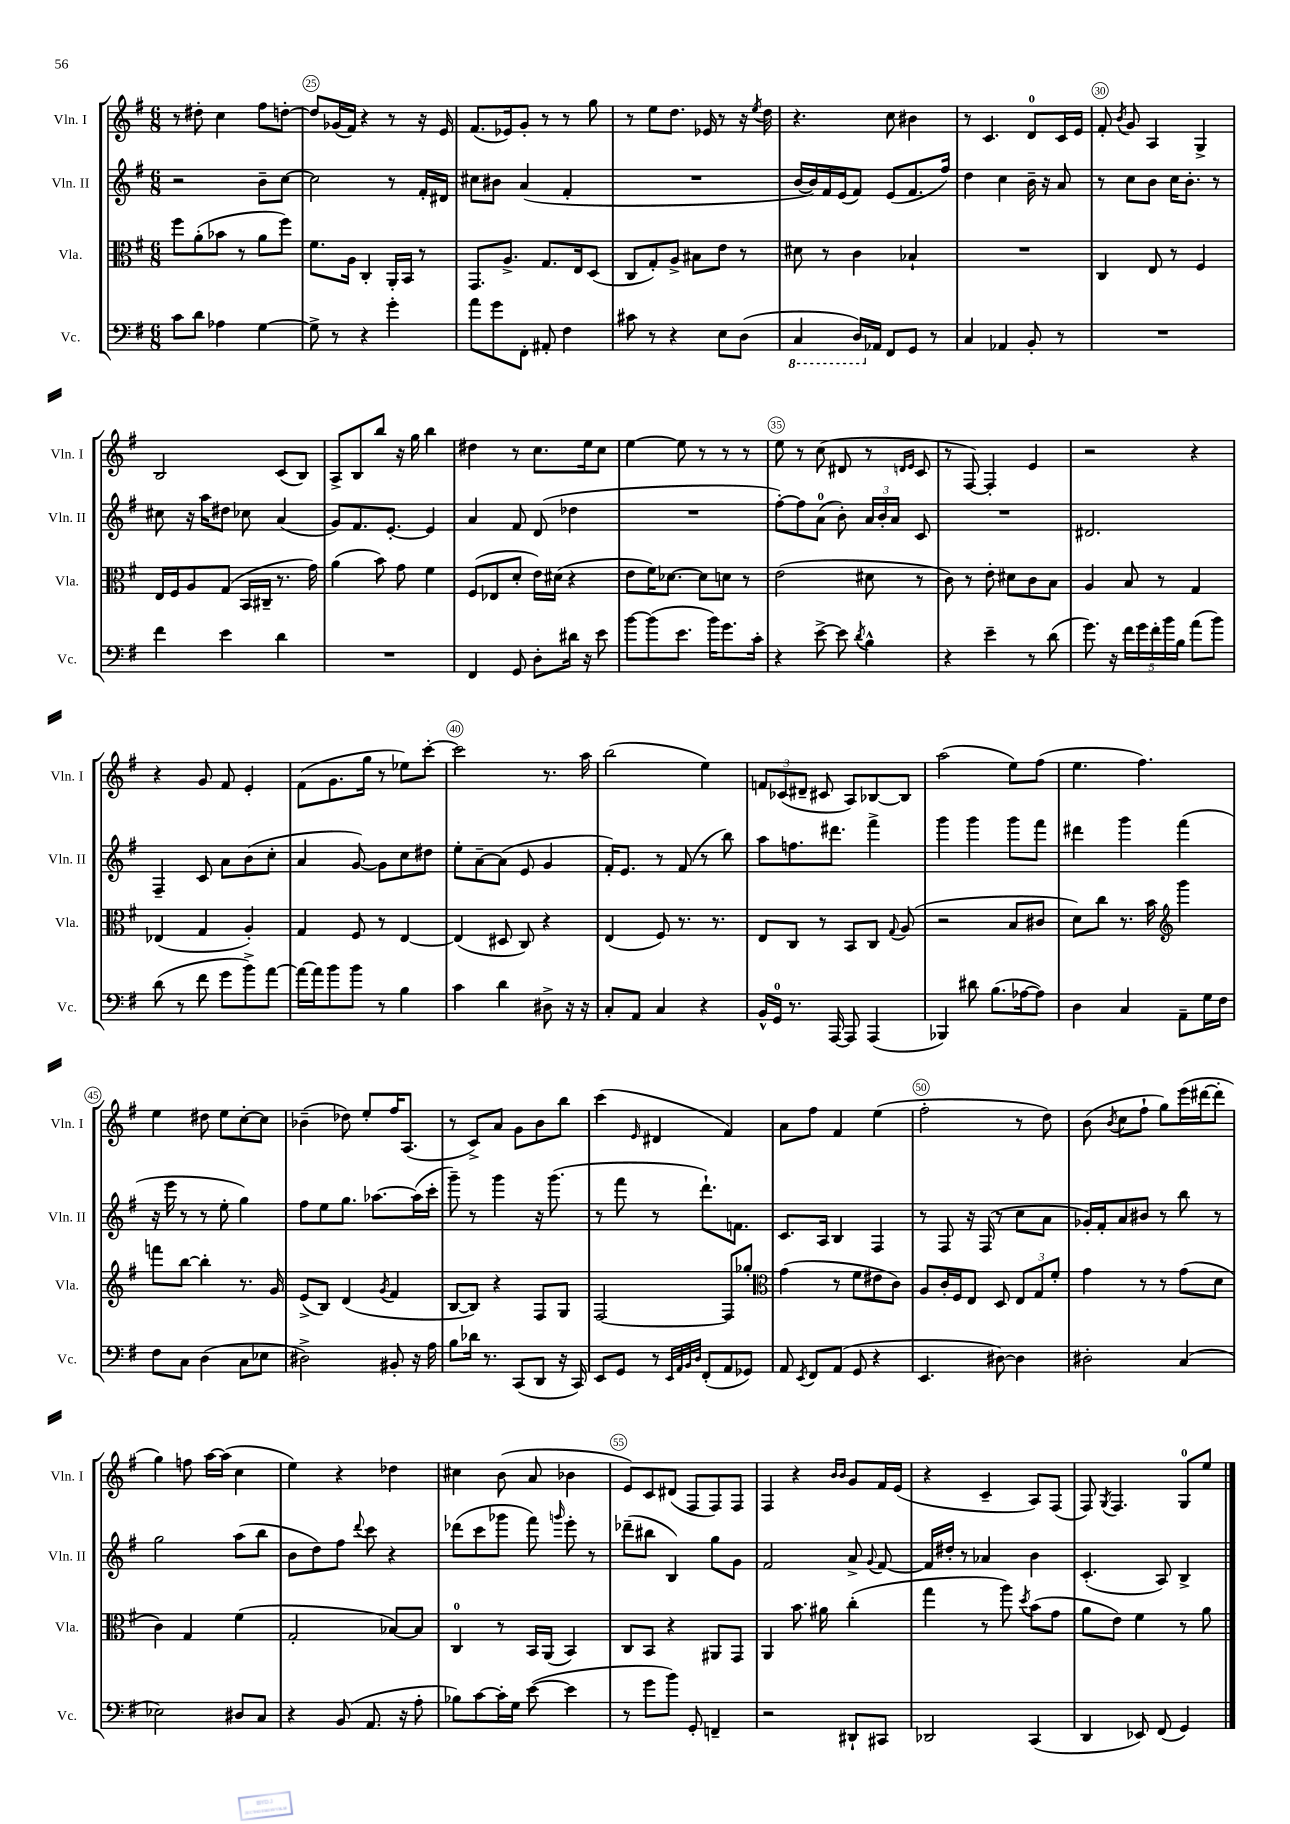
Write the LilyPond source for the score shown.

<<
\new StaffGroup <<
\new Staff = "s0" \with { instrumentName = "Vln. I" shortInstrumentName = "Vln. I" } {
    \clef treble \key g \major \numericTimeSignature \time 6/8
    \autoBeamOff r8 dis''8-. c''4 fis''8[ d''8]~-. |
    d''8[ ges'16( fis'16]) r4 r8 r16 e'16 |
    fis'8.[( ees'16) g'8]-. r8 r8 g''8 |
    r8 e''8[ d''8.] ees'16 r8 r16 \acciaccatura { e''8 } d''16 |
    r4. c''8 bis'4 |
    r8 c'4. d'8[-0 c'16 e'16] |
    fis'8-. \acciaccatura { b'8 } g'8 a4 g4-> |
    b2 c'8[( b8]) |
    a8[-> b8 b''8] r16 g''16 b''4 |
    dis''4 r8 c''8.[ e''16 c''8] |
    e''4~ e''8 r8 r8 r8 |
    e''8 r8 c''8( dis'8 r8 \grace { d'16[ e'16] } c'8 |
    r8 fis8~) fis4-. e'4 |
    r2 r4 |
    r4 g'8 fis'8 e'4-. |
    fis'8[( g'8. g''16] r8 ees''8[) c'''8]~-. |
    c'''2 r8. a''16 |
    b''2( e''4) |
    \tuplet 3/2 { f'8[ ces'8( dis'8]-- } cis'8 a8[) bes8~ bes8] |
    a''2( e''8[) fis''8]( |
    e''4. fis''4.) |
    e''4 dis''8 e''8[ c''8~-. c''8] |
    bes'4--( des''8) e''8[-. fis''16 a8.]( |
    r8 c'8[->) a'8] g'8[ b'8 b''8] |
    c'''4( \grace { e'16 } dis'4 fis'4) |
    a'8[ fis''8] fis'4 e''4( |
    fis''2-. r8 d''8) |
    b'8( \acciaccatura { b'8 } c''8[ fis''8]-! g''8[) e'''16( dis'''16~ dis'''8]-. |
    g''4) f''8 a''16[~ a''16]( c''4 |
    e''4) r4 des''4 |
    cis''4 b'8( a'8 bes'4 |
    e'8[) c'8 dis'8]( fis8[ fis8) fis8] |
    fis4 r4 \grace { b'16[ b'16] } g'8[ fis'16 e'16]( |
    r4 c'4-- a8[) fis8]( |
    fis8) \acciaccatura { g8 } fis4. g8[-0 e''8] \bar "|." |
}
\new Staff = "s1" \with { instrumentName = "Vln. II" shortInstrumentName = "Vln. II" } {
    \clef treble \key g \major \numericTimeSignature \time 6/8
    \autoBeamOff r2 b'8[-- c''8]~ |
    c''2 r8 fis'16[-. dis'16] |
    cis''8[ bis'8] a'4( fis'4-. |
    R2. |
    b'16[~ b'16) fis'16 e'16( fis'8]) e'8[( fis'8. fis''16]) |
    d''4 c''4 b'16-- r16 a'8 |
    r8 c''8[ b'8] c''16[ b'8.]-. r8 |
    cis''8 r16 a''16[ dis''8] ces''8 a'4( |
    g'8[) fis'8. e'8.]~-. e'4 |
    a'4 fis'8 d'8( des''4 |
    R2. |
    fis''8[~-.) fis''8 a'8]-0( b'8-.) \tuplet 3/2 { a'16[ b'16-. a'16] } c'8 |
    R2. |
    dis'2. |
    fis4-- c'8 a'8[ b'8( c''8]-. |
    a'4 g'8~) g'8[ c''8 dis''8] |
    e''8[-. a'8~-- a'8]( e'8 g'4 |
    fis'16[-.) e'8.] r8 fis'8( r8 b''8) |
    a''8[ f''8. dis'''8.] fis'''4-> |
    g'''4 g'''4 g'''8[ fis'''8] |
    dis'''4 g'''4 fis'''4( |
    r16 e'''16 r8 r8 e''8-. g''4) |
    fis''8[ e''8 g''8.] aes''8.[~ aes''16( c'''16]-. |
    g'''8--) r8 g'''4 r16 g'''8.( |
    r8 fis'''8 r8 d'''8.[-!) f'8.] |
    c'8.[ a16] b4 fis4 |
    r8 fis8 r16 fis16( r8 c''8[ a'8] |
    ges'16[-.) fis'16-. a'8 bis'8] r8 b''8 r8 |
    g''2 a''8[( b''8] |
    b'8[ d''8) fis''8] \appoggiatura { d'''8 } c'''8 r4 |
    des'''8[( c'''8 ges'''8] fis'''8) \grace { g'''16 } e'''8-. r8 |
    des'''8[--( bis''8] b4) g''8[ g'8] |
    fis'2 a'8-> \appoggiatura { g'8 } fis'8~ |
    fis'16[ dis''16]-. r8 aes'4 b'4 |
    c'4.-.( a8) b4-> \bar "|." |
}
\new Staff = "s2" \with { instrumentName = "Vla." shortInstrumentName = "Vla." } {
    \clef alto \key g \major \numericTimeSignature \time 6/8
    \autoBeamOff fis''8[ a'8-.( bes'8] r8 a'8[ fis''8]) |
    fis'8.[ a16] c4-. a,16[-. b,16] r8 |
    g,8.[ a8.]-> g8.[ e16 d8]( |
    c8[ g8-.) a8]-> bis8[ e'8] r8 |
    dis'8 r8 c'4 bes4-! |
    R2. |
    c4 e8 r8 fis4 |
    e16[ fis16 a8 g8]( b,16[ cis16]-- r8. g'16) |
    a'4( b'8) g'8 fis'4 |
    fis8[( ees8 d'8]-. e'16[) dis'16]( r4 |
    e'8[ fis'16) des'8.]~ des'8[ d'8] r8 |
    e'2( dis'8 r8 |
    c'8) r8 e'8-. dis'8[ c'8 b8] |
    a4 b8 r8 g4 |
    ees4( g4 a4-.) |
    g4 fis8 r8 e4~ |
    e4( dis8 c8) r4 |
    e4( fis8) r8. r8. |
    e8[ c8] r8 b,8[ c8] \appoggiatura { g8 } a8( |
    r2 b8[ cis'8] |
    d'8[) c''8] r8. b'16 \clef treble g'''4 |
    f'''8[ b''8]~ b''4-. r8. g'16 |
    e'8[->( b8]) d'4( \acciaccatura { g'8 } fis'4 |
    b8[~ b8]) r4 fis8[ g8] |
    fis2~ fis8[ ges''8]-. |
    \clef alto g'4( r8 fis'8[ eis'8 c'8]) |
    a8[ c'16-. fis16 e8] d8 \tuplet 3/2 { e8[ g8 fis'8]-. } |
    g'4 r8 r8 g'8[( d'8] |
    c'4) g4 fis'4( |
    g2-. bes8[~) bes8] |
    c4-0 r8 b,16[ a,16]( b,4) |
    c8[ b,8] r4 ais,8[ g,8] |
    a,4 b'8. ais'16 c''4-.( |
    g''4 r8 a''8) \acciaccatura { d''8 } b'8[( g'8] |
    a'8[ e'8]) fis'4 r8 a'8 \bar "|." |
}
\new Staff = "s3" \with { instrumentName = "Vc." shortInstrumentName = "Vc." } {
    \clef bass \key g \major \numericTimeSignature \time 6/8
    \autoBeamOff c'8[ d'8] aes4 g4~ |
    g8-> r8 r4 g'4-. |
    a'8[ g'8 fis,8]-. ais,8-. fis4 |
    cis'8 r8 r4 e8[ d8]( |
    \ottava #-1 c,4 d,16[) \ottava #0 aes,16] fis,8[ g,8] r8 |
    c4 aes,4 b,8-. r8 |
    R2. |
    fis'4 e'4 d'4 |
    R2. |
    fis,4 g,8 d8[-. dis'16] r16 e'8 |
    b'8[~ b'8( e'8.] b'16[) g'8. c'16]-. |
    r4 e'8~-> e'8 \acciaccatura { d'8 } b4-^ |
    r4 e'4-- r8 d'8( |
    g'8.) r16 \tuplet 5/4 { fis'16[ g'16 fis'16-. b'16 b16] } a'8[( b'8]) |
    d'8( r8 fis'8 g'8[ b'8->) a'8]~ |
    a'16[~ a'16 b'8 b'8] r8 b4 |
    c'4 d'4 dis8-> r16 r16 |
    c8[-. a,8] c4 r4 |
    b,16[-^ g,16]-0 r8. a,,16~ a,,8 a,,4( |
    bes,,4) dis'8 b8.[( aes16~ aes8]) |
    d4 c4 a,8[-- g16 fis16] |
    fis8[ c8] d4( c8[ ees8] |
    dis2->) bis,8-. r16 a16 |
    b8[ des'16] r8. c,8[( d,8] r16 c,16) |
    e,8[ g,8] r8 \grace { e,32[ a,32 b,32 d32] } fis,8[-.( a,8 ges,8]) |
    a,8 \acciaccatura { e,8 } fis,8[ a,8]( g,8 r4 |
    e,4. dis8~) dis4 |
    dis2-. c4( |
    ees2) dis8[ c8] |
    r4 b,8( a,8. r16 a8-. |
    bes8[) c'8~ c'16-. g16] e'8~( e'4 |
    r8 g'8[ b'8]) g,8-. f,4-- |
    r2 dis,8[-! cis,8] |
    des,2 c,4( |
    d,4 ees,8) fis,8( g,4) \bar "|." |
}
>>
>>
\layout { \context { \Score currentBarNumber = #24 \override BarNumber.break-visibility = ##(#f #t #t) barNumberVisibility = #(every-nth-bar-number-visible 5) \override BarNumber.stencil = #(make-stencil-circler 0.1 0.3 ly:text-interface::print) } }
